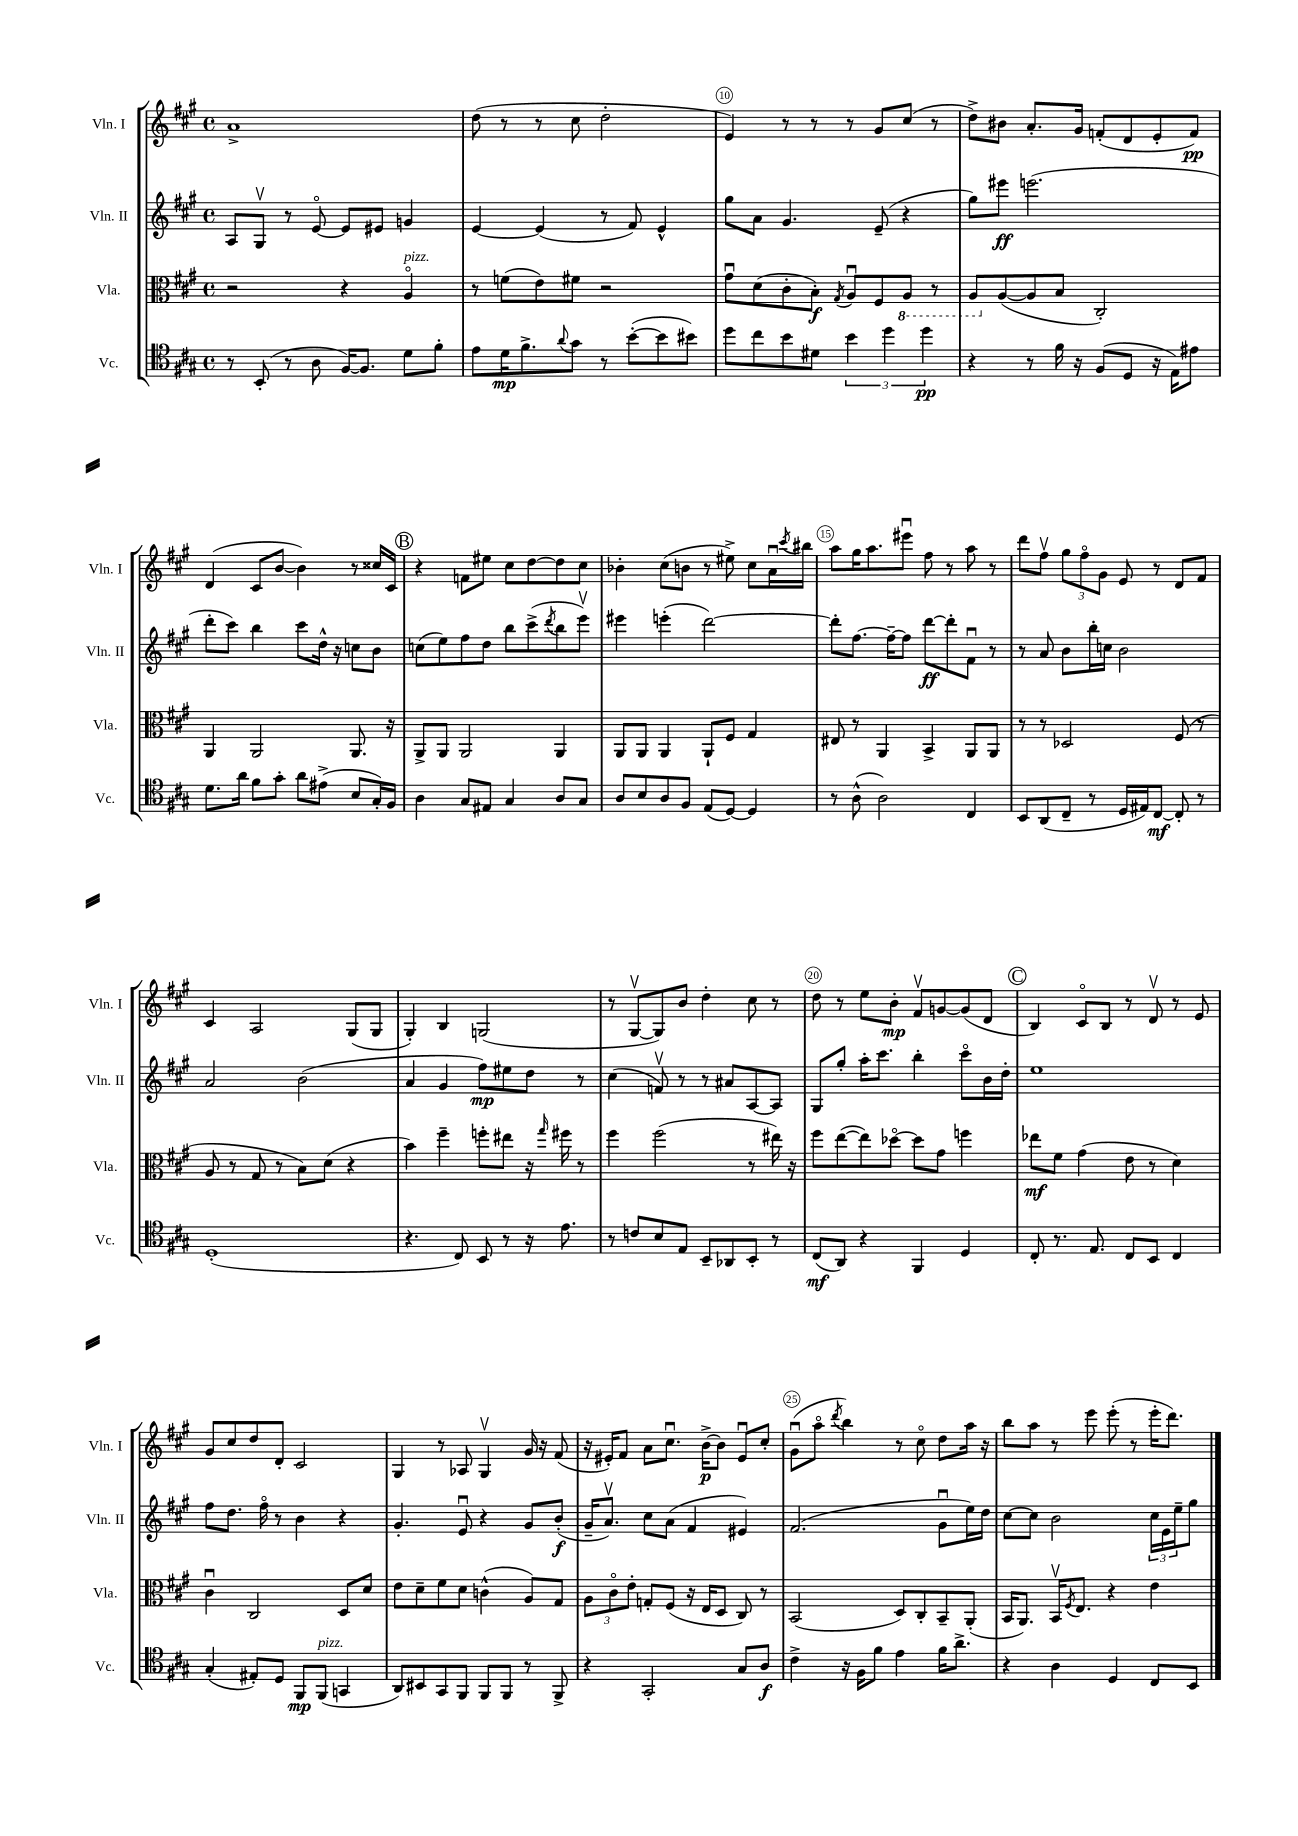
<<
\new StaffGroup <<
\new Staff = "s0" \with { instrumentName = "Vln. I" shortInstrumentName = "Vln. I" } {
    \clef treble \key a \major \defaultTimeSignature \time 4/4
    a'1-> |
    d''8( r8 r8 cis''8 d''2-. |
    e'4) r8 r8 r8 gis'8 cis''8( r8 |
    d''8->) bis'8 a'8.-. gis'16 f'8-.( d'8 e'8-. f'8\pp) |
    d'4( cis'8 b'8~ b'4) r8 cisis''16 cis'16 |
    \mark \markup { \circle "B" } r4 f'8 eis''8 cis''8 d''8~ d''8 cis''8 |
    bes'4-. cis''8( b'8 r8 eis''8->) cis''8 a'16\downbow \acciaccatura { cis'''8 } bis''16 |
    a''8 gis''16 a''8. eis'''8\downbow fis''8 r8 a''8 r8 |
    d'''8 fis''8\upbow \tuplet 3/2 { gis''8 fis''8\flageolet gis'8 } e'8 r8 d'8 fis'8 |
    cis'4 a2 gis8( gis8 |
    gis4-.) b4 g2( |
    r8 gis8~\upbow gis8) b'8 d''4-. cis''8 r8 |
    d''8 r8 e''8 b'8-.\mp fis'8\upbow g'8~ g'8( d'8 |
    \mark \markup { \circle "C" } b4) cis'8\flageolet b8 r8 d'8\upbow r8 e'8 |
    gis'8 cis''8 d''8 d'8-. cis'2 |
    gis4 r8 aes8 gis4\upbow gis'16 r16 fis'8( |
    r16 eis'16-.) fis'8 a'8 cis''8.\downbow b'16~->\p b'8 eis'8\downbow cis''8-. |
    gis'8\downbow( a''8\flageolet \acciaccatura { d'''8 } b''4) r8 cis''8\flageolet d''8 a''16 r16 |
    b''8 a''8 r8 e'''8 e'''8-.( r8 e'''16-. d'''8.) \bar "|." |
}
\new Staff = "s1" \with { instrumentName = "Vln. II" shortInstrumentName = "Vln. II" } {
    \clef treble \key a \major \defaultTimeSignature \time 4/4
    a8 gis8\upbow r8 e'8~\flageolet e'8 eis'8 g'4 |
    e'4~ e'4( r8 fis'8) e'4-^ |
    gis''8 a'8 gis'4. e'8--( r4 |
    gis''8) eis'''8\ff e'''2.( |
    d'''8-. cis'''8) b''4 cis'''8 d''16-^ r16 c''8 b'8 |
    \mark \markup { \circle "B" } c''8( e''8) fis''8 d''8 b''8 cis'''8->( \acciaccatura { d'''8 } b''8 e'''8\upbow) |
    eis'''4 e'''4-.( d'''2~) |
    d'''8-. fis''8.~ fis''16~-- fis''8 d'''8~\ff d'''8-. fis'8\downbow r8 |
    r8 a'8 b'8 b''16-. c''16 b'2 |
    a'2 b'2( |
    a'4 gis'4 fis''8\mp) eis''8 d''8 r8 |
    cis''4( f'8\upbow) r8 r8 ais'8 a8~ a8 |
    gis8 gis''8-. a''16-. cis'''8. b''4-. cis'''8\flageolet b'16 d''16-. |
    \mark \markup { \circle "C" } e''1 |
    fis''8 d''8. fis''16\flageolet r8 b'4 r4 |
    gis'4.-. e'8\downbow r4 gis'8 b'8-.\f( |
    gis'16-- a'8.\upbow) cis''8 a'8( fis'4 eis'4) |
    fis'2.( gis'8\downbow e''16) d''16 |
    cis''8~ cis''8 b'2 \tuplet 3/2 { cis''16 e'16 e''16-- } gis''8 \bar "|." |
}
\new Staff = "s2" \with { instrumentName = "Vla." shortInstrumentName = "Vla." } {
    \clef alto \key a \major \defaultTimeSignature \time 4/4
    r2 r4 a4\flageolet^\markup { \italic "pizz." } |
    r8 f'8( e'8) fis'8 r2 |
    gis'8\downbow d'8( cis'8-. b8-.\f) \acciaccatura { gis8 } a8\downbow fis8 \ottava #-1 a,8 r8 |
    a,8 \ottava #0 a8~( a8 b8 cis2-.) |
    a,4 a,2 a,8. r16 |
    \mark \markup { \circle "B" } a,8-> a,8 a,2 a,4 |
    a,8 a,8 a,4 a,8-! fis8 gis4 |
    eis8 r8 a,4 b,4-> a,8 a,8 |
    r8 r8 des2 fis8( r8 |
    a8 r8 gis8 r8 b8) d'8( r4 |
    b'4) fis''4-- f''8-. eis''8 r16 \grace { gis''16 } fis''16 r8 |
    fis''4 fis''2( r8 eis''16) r16 |
    fis''8 e''8~( e''8) des''8~\flageolet des''8 gis'8 f''4 |
    \mark \markup { \circle "C" } ees''8\mf fis'8 gis'4( e'8 r8 d'4) |
    cis'4\downbow cis2 d8 d'8 |
    e'8 d'8-- fis'8 d'8 c'4-^( a8) gis8 |
    \tuplet 3/2 { a8 cis'8\flageolet e'8-. } g8-. fis8( r16 e16 d8 cis8) r8 |
    b,2( d8) cis8-. b,8-- a,8-.( |
    b,16 a,8.) b,16\upbow \acciaccatura { fis8 } e8. r4 e'4 \bar "|." |
}
\new Staff = "s3" \with { instrumentName = "Vc." shortInstrumentName = "Vc." } {
    \clef tenor \key a \major \defaultTimeSignature \time 4/4
    r8 b,8-.( r8 a8 fis16~) fis8. d'8 fis'8-. |
    e'8 d'16\mp fis'8.-> \appoggiatura { a'8 } gis'8 r8 b'8~-.( b'8 bis'8) |
    d''8 cis''8 b'8 dis'8 \tuplet 3/2 { b'4 d''4 d''4\pp } |
    r4 r8 fis'16 r16 fis8( d8 r16 e16) eis'8 |
    d'8. a'16 fis'8 gis'8-. a'8 eis'8->( b8 gis16-.) fis16 |
    \mark \markup { \circle "B" } a4 gis8 eis8 gis4 a8 gis8 |
    a8 b8 a8 fis8 e8( d8~) d4 |
    r8 a8-^( a2) cis4 |
    b,8 a,8( cis8-- r8 d16 eis16) cis8~\mf cis8-. r8 |
    d1-.( |
    r4. cis8) b,8 r8 r16 e'8. |
    r8 c'8 b8 e8 b,8-- aes,8 b,8-. r8 |
    cis8\mf( a,8) r4 fis,4 d4 |
    \mark \markup { \circle "C" } cis8-. r8. e8. cis8 b,8 cis4 |
    gis4-.( eis8-.) d8 fis,8\mp fis,8^\markup { \italic "pizz." }( g,4 |
    a,8) bis,8 gis,8 fis,8 fis,8 fis,8 r8 fis,8-> |
    r4 gis,2-. gis8 a8\f |
    cis'4-> r16 fis16 fis'8 e'4 fis'16 a'8.-> |
    r4 a4 d4 cis8 b,8 \bar "|." |
}
>>
>>
\layout { \context { \Score currentBarNumber = #8 \override BarNumber.break-visibility = ##(#f #t #t) barNumberVisibility = #(every-nth-bar-number-visible 5) \override BarNumber.stencil = #(make-stencil-circler 0.1 0.3 ly:text-interface::print) } }
